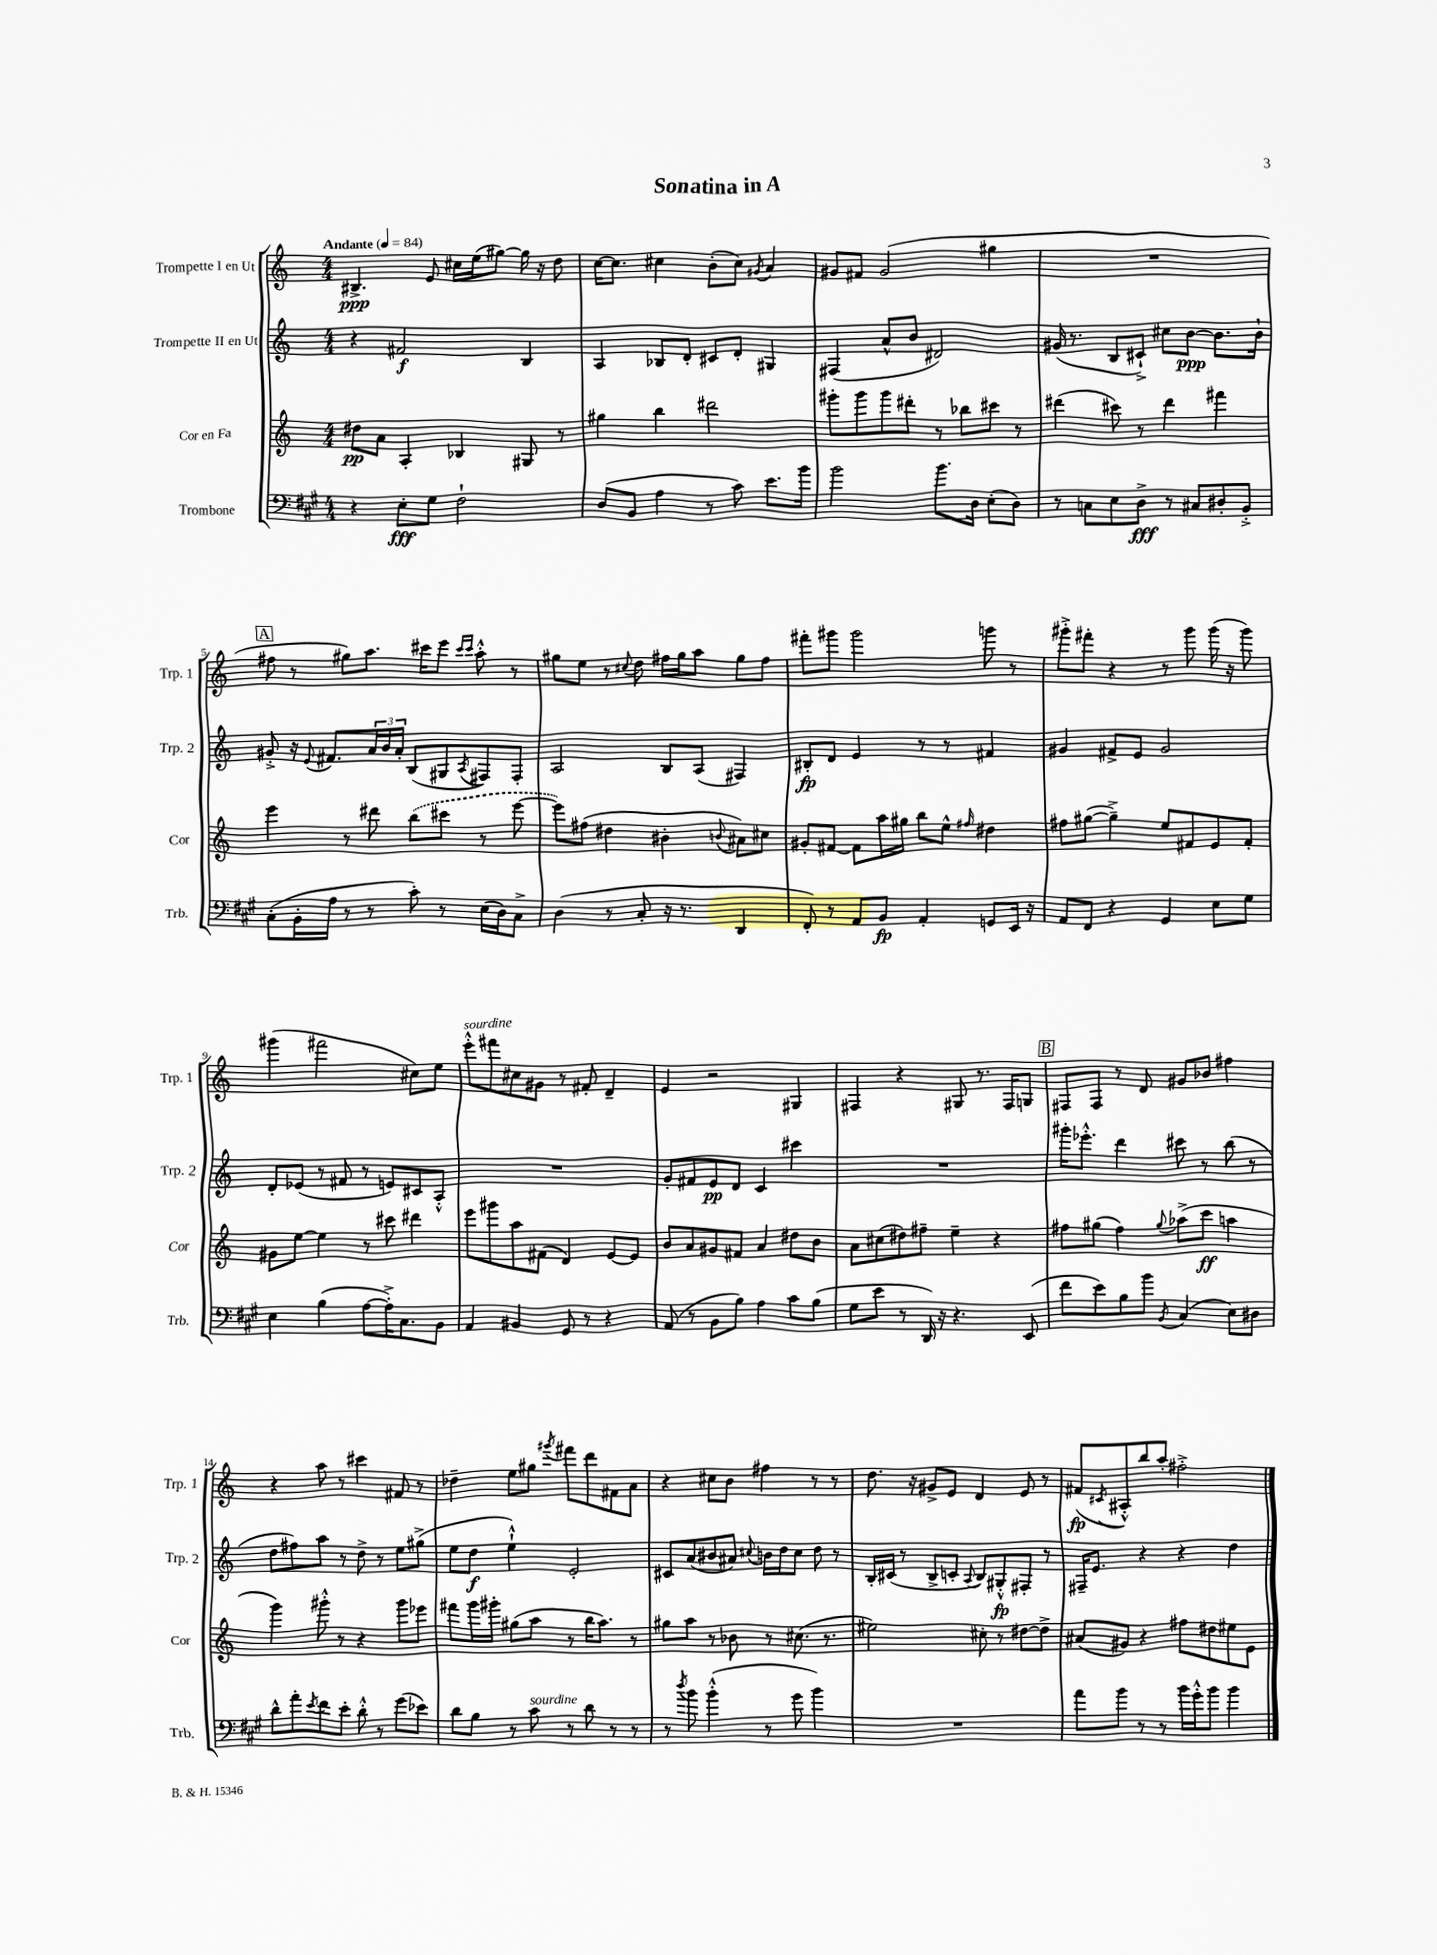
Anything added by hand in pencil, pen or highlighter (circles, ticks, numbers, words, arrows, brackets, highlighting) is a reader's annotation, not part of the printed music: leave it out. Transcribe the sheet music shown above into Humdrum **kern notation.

**kern	**kern	**kern	**kern
*staff4	*staff3	*staff2	*staff1
*clefF4	*clefG2	*clefG2	*clefG2
*k[f#c#g#]	*k[]	*k[]	*k[]
*M4/4	*M4/4	*M4/4	*M4/4
*MM84	*MM84	*MM84	*MM84
4r	8dd#	4r	4.B#^
.	8a	.	.
8E'	4A'	2f#	.
8G#	.	.	8e
2F#`	4B-	.	16cc#
.	.	.	(16ee
.	.	.	[8gg#)
.	8G#	4B	16gg#]
.	.	.	16r
.	8r	.	8dd
=	=	=	=
(8D	4gg#	4A	[16cc
.	.	.	8.cc]
8BB	.	.	.
4A	4bb	8B-	4cc#
.	.	8d'	.
8r	2ddd#	8c#	(8b'
8c#)	.	8d'	8cc#)
.	.	.	8qg#
8.e	.	4G#	4a
16b	.	.	.
=	=	=	=
2b	8ggg#'	(4F#	8g#
.	8ggg#	.	8f#
.	8ggg#	8a^^	(2g#
.	8ddd#'	8b	.
8.b	8r	2d#)	.
.	8bb-	.	.
16D	.	.	.
(8E'	8ccc#	.	4gg#
8D)	8r	.	.
=	=	=	=
8r	(4ddd#	(16g#	1r
.	.	8.r	.
8C	.	.	.
8E	8ccc#)	8B	.
8D^	8r	8c#`^)	.
8r	4ddd#	8cc#	.
8C#	.	[8b	.
8D#'	4fff#	8.b]	.
8BB'^	.	.	.
.	.	16b`	.
=	=	=	=
(8C#'	4eee	8g#'^	8ff#
16BB'	.	16r	8r
.	.	8qqe	.
16A	.	8.f#	.
8r	8r	.	8gg#)
8r	8ddd#	24a	8.aa
.	.	24b	.
.	.	24a'	.
8c#')	(8bb	(8B	.
.	.	.	16ccc#
8r	8ccc#	8G#	8eee
.	.	.	16qqccc#
.	.	8qA	16qqccc#
(16E	8r	8F#)	8aa'^^
16D)	.	.	.
8C#^	[8eee	8F#'	8r
=	=	=	=
(4D	8eee])	2A	8gg#
.	(8ff#	.	8ee
8r	4dd#	.	8r
.	.	.	8qqcc#
8C#'	.	.	8dd
16r	4b#'	8B	16ff#
8.r	.	.	16gg#
.	.	(8A	8aa
.	8qqb	.	.
4DD	8a#)	4F#)	8gg#
.	8cc#	.	8ff#
=	=	=	=
8FF#')	8g#'	8B#'	8fff#'
8r	[8f#	8d	8ggg#
8AA	8f#]	4e	2ggg#
8BB	16aa	.	.
.	16gg#	.	.
4AA'	8bb	8r	.
.	8ee^^	8r	.
.	16qqff#	.	.
8GG	4dd#	4f#	8ggg
16EE	.	.	8r
16r	.	.	.
=	=	=	=
8AA	8ff#	4g#	8ggg#'^
8FF#	([8gg#	.	8fff#'
4r	4gg#~^])	8f#^	4r
.	.	8e	.
4GG#	8ee	2g#	8r
.	8f#	.	8ggg#
8E	8e	.	(16ggg#
.	.	.	16r
8G#	8f#'	.	8ggg#)
=	=	=	=
4E	8g#	8d'	(4ggg#
.	[8ee	(8e-	.
(4B	4ee]	8r	2fff#
.	.	8f#	.
[8A	8r	8r	.
16A'^])	8ccc#	8e)	.
8.C#	.	.	.
.	4ddd#	8c#	8cc#)
8BB	.	8A'^^	8ee
=	=	=	=
4AA	8eee	1r	8eee'^^
.	8ggg#	.	8fff#
4BB#	8aa	.	8cc#
.	(8f#	.	8g#
8GG#	4d)	.	8r
8r	.	.	8f#'
4r	[8e	.	4d~
.	8e]	.	.
=	=	=	=
(8AA	8b	8g'	4e
8r	8a	8f#	.
8BB	8g#	8e	2r
8B)	8f#	8d	.
4A	4a	4c	.
8c#	8dd#	4ccc#	4G#
(8B	8b	.	.
=	=	=	=
8G#	8a	1r	4F#
8e	(8cc#	.	.
8r	8dd#)	.	4r
16DD)	8ff#~	.	.
16r	.	.	.
4.r	4ee~	.	8G#
.	.	.	8.r
.	4r	.	.
.	.	.	16F#
(8EE	.	.	8G
=	=	=	=
8f#	8ff#	16ggg#'	8F#
.	.	8.eee-'^^	.
8e)	(8gg#	.	8F#
8B	4ff#)	4ddd	8r
8b	.	.	8d
8qBB	8qqgg#	.	.
(4C#	(8aa-^	8ccc#	8g#
.	8ccc	8r	8b-
8E)	4aa	(8bb	4ff#
8D#	.	8r	.
=	=	=	=
8d^^	4ggg)	8dd	4r
8a'	.	8ff#)	.
8qe	.	.	.
8f#	8ggg#'^^	8aa	8aa
8e'	8r	8r	8r
8d'^^	4r	8dd^	4ccc#
8r	.	8r	.
(8g#	8ggg#	8ee	8f#
8e-)	8eee-	(8gg#^	8r
=	=	=	=
8d	8fff#	8ee	4dd-~
8B	16ggg	8dd	.
.	16ggg#'	.	.
8r	(8gg#	4ee`^^)	8ee
8c#	8aa	.	8gg#
.	.	.	8qggg#
8r	8r	2e'	8fff#
8d	16bb	.	8ddd
.	8.aa)	.	.
8r	.	.	8f#
8r	8r	.	8a
=	=	=	=
8r	8gg#	8c#	4r
8qdd	.	.	.
8b	8aa	(8a	.
(4b'^^	8r	8b#	8cc#
.	8b-	8a#)	8b
.	.	8qqcc#	.
8r	8r	16b	4ff#
.	.	16dd	.
8g#	(8.cc#	8cc#	.
4b)	.	8dd	8r
.	8.r	.	.
.	.	8r	8r
=	=	=	=
1r	2ee#)	16B'	8.dd
.	.	(16c#	.
.	.	8r	.
.	.	.	16r
.	.	8B^	8g#^
.	.	8c'	8e
.	.	8qqA	.
.	8cc#'	8B)	4d
.	8r	8G#'^^	.
.	[8dd#	8F#'	8e
.	8dd#^]	8r	8r
=	=	=	=
8a	(8a#	16F#~	(8f#
.	.	8.e	.
.	.	.	8qc#
8b	8g#)	.	8A#'^^)
8r	4r	4r	8bb
8r	.	.	8aa'
16b	8ff#	4r	2ff#'^
16g#'^^	.	.	.
8b	8dd#	.	.
4b	8ee#	4dd	.
.	8e	.	.
==	==	==	==
*-	*-	*-	*-
